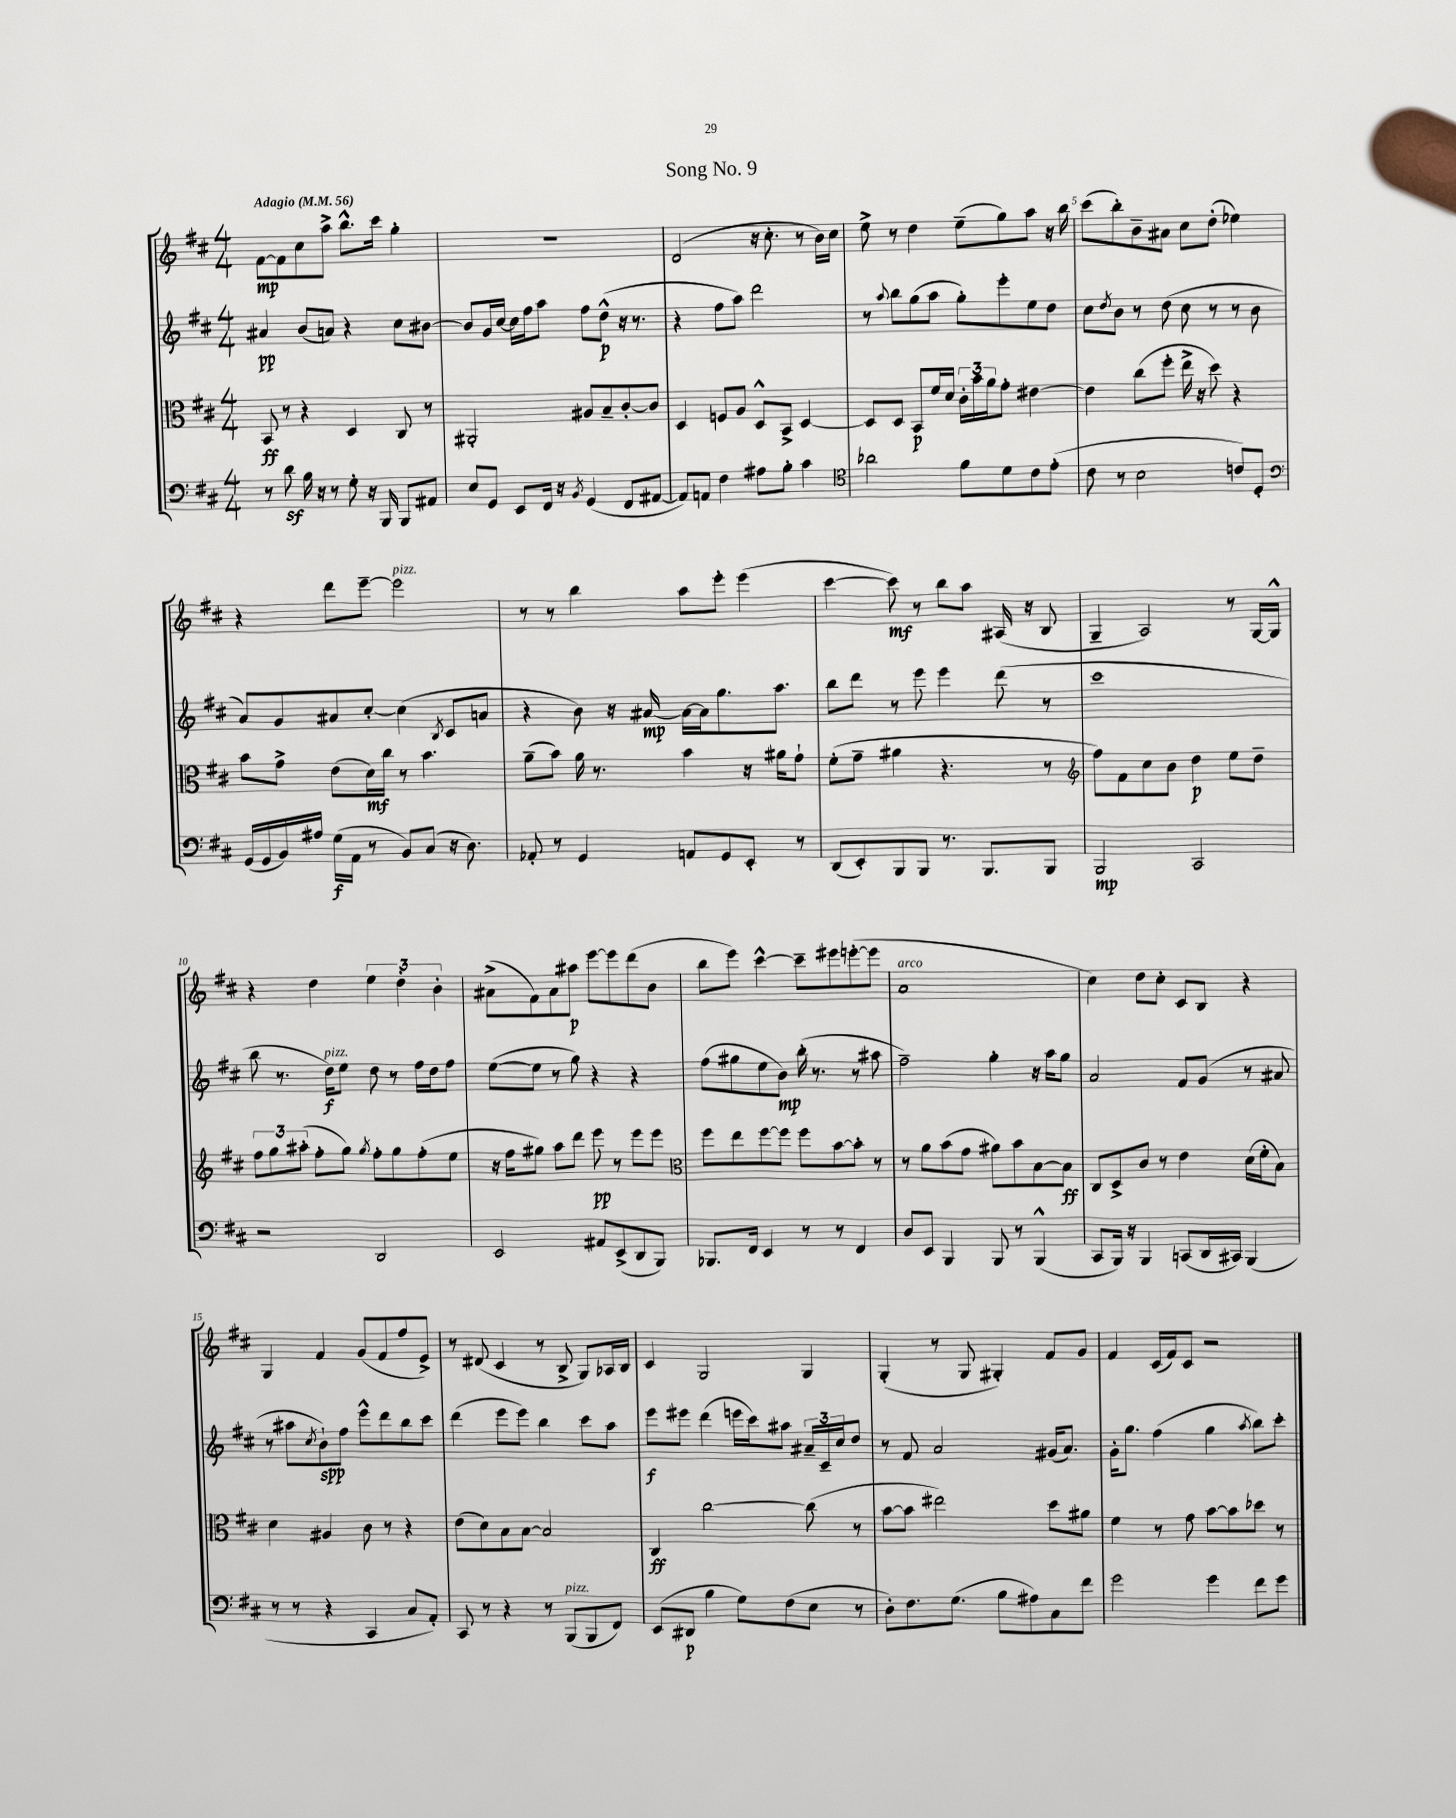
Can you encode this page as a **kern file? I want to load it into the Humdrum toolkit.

**kern	**kern	**kern	**kern
*staff4	*staff3	*staff2	*staff1
*clefF4	*clefC3	*clefG2	*clefG2
*k[f#c#]	*k[f#c#]	*k[f#c#]	*k[f#c#]
*M4/4	*M4/4	*M4/4	*M4/4
*MM56	*MM56	*MM56	*MM56
8r	8BB	4a#	[8f#
8d	8r	.	8f#]
16B	4r	(8b	8cc#
16r	.	.	.
8r	.	8a)	8aa^
8G'	4D	4r	8.bb^^
16r	.	.	.
16BBB	.	.	16ccc#
8BBB	8C#	8cc#	4gg'
8AA#	8r	[8b#	.
=	=	=	=
8E	2AA#'	8b#]	1r
8GG	.	16g	.
.	.	[16cc#	.
8EE	.	16cc#]	.
.	.	16ff#	.
16FF#	.	8aa	.
16r	.	.	.
8qBB	.	.	.
(4GG	8A#	8ff#	.
.	8B~	(8dd^^	.
8FF#	[8c#'	16r	.
.	.	8.r	.
[8AA#	8c#]	.	.
=	=	=	=
8AA#])	4D	4r	(2d
8AA	.	.	.
4F#	8F	8ff#	.
.	8A	8aa)	.
8A#	8D^^	2ddd	16r
.	.	.	8.cc#'
8B'	8BB^	.	.
4c#	[4D	.	8r
.	.	.	16b)
.	.	.	16cc#
=	=	=	=
*clefC4	*	*	*
2a-	8D]	8r	8ee^
.	.	8qqaa	.
.	8D	8bb	8r
.	8BB	(8gg	4dd
.	16f#	8aa	.
.	16d	.	.
8f#	24c#'	8gg')	(8ee~
.	24b	.	.
.	24a	.	.
8d	8g'	8eee'	8gg)
8c#	[4e#	8ee	8aa
(8e'	.	8dd	16r
.	.	.	16bb
=	=	=	=
8c#	4e#]	8cc#	(8ccc#
.	.	8qdd	.
8r	.	8b	8bb')
2B	(8cc#	8r	8b~
.	8ff#'	(8dd	8a#
.	16ee^	8cc#	8cc#
.	16r	.	.
.	8dd)	8r	(8dd'
8c)	4r	8r	4ee-)
8D'	.	8b	.
=	=	=	=
*clefF4	*	*	*
(16GG	8b	8a)	4r
16GG	.	.	.
16BB)	8g^	8g	.
16A#	.	.	.
(16G	(8e	8a#	8ddd
16AA	.	.	.
8r	16d)	[8cc#'	[8eee~
.	16cc#	.	.
8BB)	8r	(4cc#]	2eee]
(8C#	4.b	.	.
.	.	8qB	.
16r	.	8c#	.
8.D)	.	.	.
.	.	8a	.
=	=	=	=
8AA-'	(8a~	4r	8r
8r	8b)	.	8r
4GG	16a	8b)	4bb
.	8.r	.	.
.	.	16r	.
.	.	[16a#	.
8AA	4b	16a#_	8aa
.	.	16a#]	.
8GG	.	8.gg	8eee'
8EE'	16r	.	(4eee
.	16a#	8.aa	.
8r	8g`	.	.
=	=	=	=
(8DD	(8f#'	8bb	[4ccc#
8EE')	8g~	8ddd	.
8BBB	4a#	8r	8ccc#])
8BBB	.	8eee	8r
8.r	4.r	4eee	8bb
.	.	.	8aa
8.BBB	.	.	.
.	.	(8ddd	(16A#
.	.	.	16r
8BBB	8r	8r	8B
=	=	=	=
*	*clefG2	*	*
2BBB	8ff#)	1ccc#	4G~
.	8f#	.	.
.	8cc#	.	2A)
.	8b	.	.
2CC#	4dd	.	.
.	8ee	.	8r
.	8dd~	.	[16G
.	.	.	16G^^]
=	=	=	=
2r	12ff#	8bb	4r
.	12gg	.	.
.	.	8.r	.
.	(12aa#'	.	.
.	8ff#'	.	4dd
.	.	16dd)	.
.	8gg)	8ee	.
.	8qgg	.	.
2DD	8ff#'	8dd	6ee
.	8gg	8r	.
.	.	.	6dd'
.	(8ff#'	16ff#	.
.	.	16dd	.
.	.	.	6b'
.	8ee	8ff#	.
=	=	=	=
2EE	16r	([8ee	(8a#^
.	16ff#	.	.
.	8gg#)	8ee]	8f#)
.	8aa	8r	8a#
.	8ddd	8gg)	8aa#
8AA#	8eee	4r	[8eee
(8EE^	8r	.	8eee]
8DD	8eee	4r	(8ddd
8BBB)	8eee	.	8b
=	=	=	=
*	*clefC3	*	*
8.BBB-	8ff#	(8ff#	8bb
.	8ee	8gg#	8eee)
16FF#	.	.	.
4EE	[8ff#	8ee	[4ccc#^^
.	8ff#]	8b)	.
8r	8ff#	(16bb'	8ccc#~]
.	.	8.r	.
8r	[8b	.	8eee#
4FF#	8b']	8r	([8eee'
.	8r	8aa#	8eee]
=	=	=	=
8D	8r	2ff#~)	1a
8EE	8a	.	.
4BBB	(8b	.	.
.	8g	.	.
8BBB	8a#)	4gg'	.
8r	8b	.	.
(4BBB^^	[8B	16r	.
.	.	16aa	.
.	8B]	8gg	.
=	=	=	=
8CC#	8C#	2a	4cc#)
16BBB)	8D^	.	.
16r	.	.	.
4BBB	8c#	.	8dd
.	8r	.	8cc#'
(8CC	4e	8f#	8c#
16DD	.	(8g	8B
16CC#)	.	.	.
(4BBB	(16d	8r	4r
.	16f#'	.	.
.	8B)	8a#	.
=	=	=	=
8r	4d	8r	4G
8r	.	8aa#	.
.	.	8qcc#	.
4r	4A#	8b`)	4f#
.	.	8ff#	.
4CC#	8c#	8eee^^	(8g
.	8r	8ddd	8f#
8C#	4r	8bb	8ff#
8AA')	.	8ccc#	8e^)
=	=	=	=
8CC#	(8e	(4ddd	8r
8r	8d)	.	(8d#
4r	8B	8eee	4c#
.	[8B	8eee)	.
8r	2B]	4bb	8r
(8BBB	.	.	8B^
8BBB	.	8ccc#	8G)
8FF#)	.	8aa	16A-
.	.	.	16B
=	=	=	=
(8EE	4C#	8eee	4c#
8DD#	.	8eee#	.
4B	[2cc#	(4ddd	2G
8G)	.	16eee	.
.	.	16ccc#)	.
(8F#	.	8aa#	.
8E	(8cc#]	24a#~	4G
.	.	24c#~	.
.	.	24cc#	.
8r	8r	8dd	.
=	=	=	=
8D')	[8b	8r	(4G'
8.F#	8b]	8f#	.
.	2ee#)	2a	8r
(8.G	.	.	.
.	.	.	8G
8B	.	.	4G#')
8A#)	.	.	.
8C#	8dd	(16g#	8f#
.	.	8.a)	.
8f#	8a#	.	8g
=	=	=	=
2g	4f#	16g'	4f#
.	.	8.gg	.
.	8r	(4ff#	(16c#
.	.	.	16f#)
.	8g	.	8c#
4g	[8b	4gg	2r
.	8b]	.	.
.	.	8qaa	.
8f#	8dd-	8bb)	.
8g	8r	8ccc#'	.
==	==	==	==
*-	*-	*-	*-
